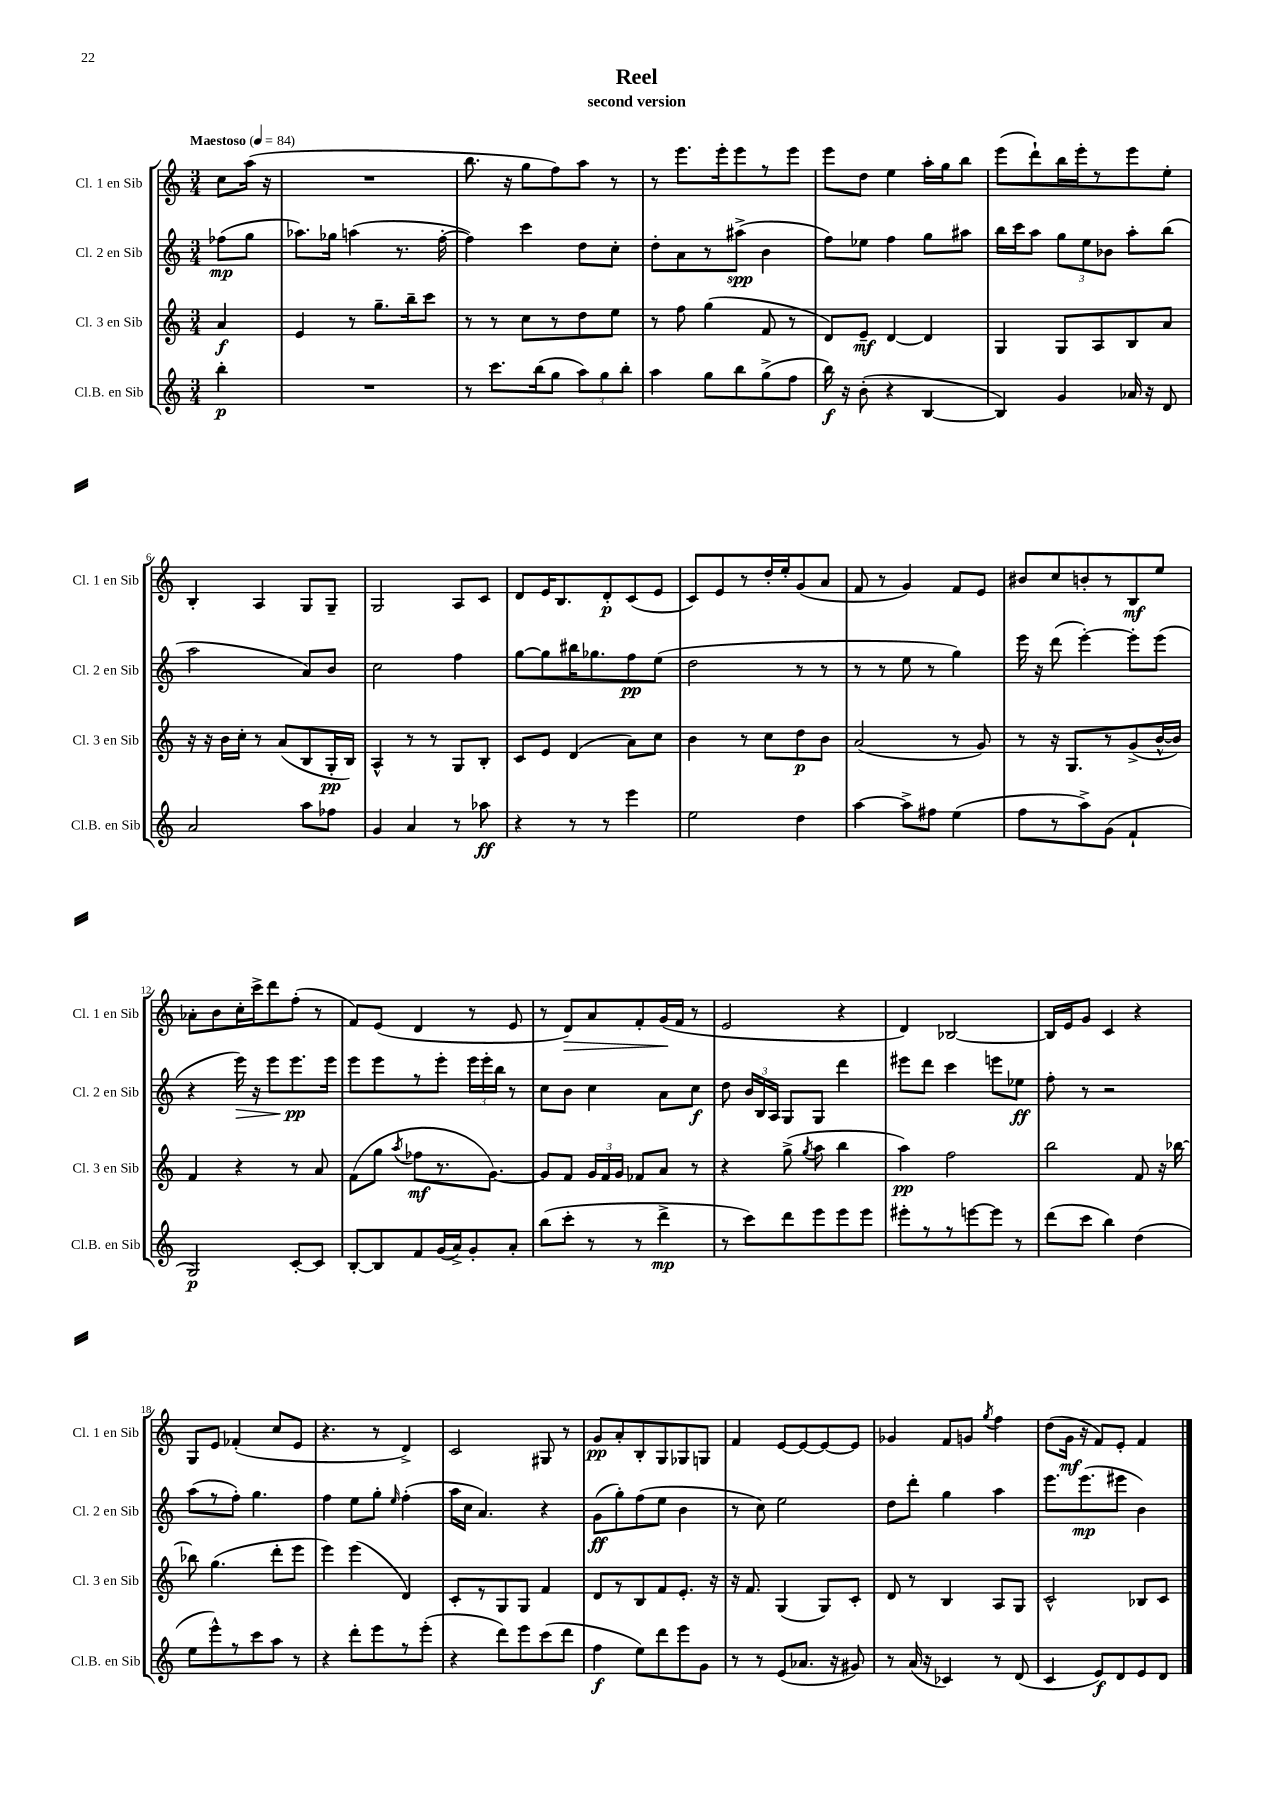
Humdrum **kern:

**kern	**dynam	**kern	**dynam	**kern	**dynam	**kern	**dynam
*part4	*part4	*part3	*part3	*part2	*part2	*part1	*part1
*staff4	*staff4	*staff3	*staff3	*staff2	*staff2	*staff1	*staff1
*I"Cl.B. en Sib	*	*I"Cl. 3 en Sib	*	*I"Cl. 2 en Sib	*	*I"Cl. 1 en Sib	*
*I'Cl.B. en Sib	*	*I'Cl. 3 en Sib	*	*I'Cl. 2 en Sib	*	*I'Cl. 1 en Sib	*
*clefG2	*	*clefG2	*	*clefG2	*	*clefG2	*
*k[]	*	*k[]	*	*k[]	*	*k[]	*
*M3/4	*	*M3/4	*	*M3/4	*	*M3/4	*
*MM84	*	*MM84	*	*MM84	*	*MM84	*
=	=	=	=	=	=	=	=
!	!	!	!	!	!	!LO:TX:a:B:t=Maestoso	!
4bb'\	p	4a/	f	(8ff-X\L	mp	8cc\L	.
.	.	.	.	8gg\J	.	(16aa\Jk	.
.	.	.	.	.	.	16r	.
=1	=1	=1	=1	=1	=1	=1	=1
2.r	.	4e/	.	8.aa-X\L)	.	2.r	.
.	.	.	.	16gg-X\Jk	.	.	.
.	.	8r	.	(4aan\	.	.	.
.	.	8.gg~\L	.	.	.	.	.
.	.	.	.	8.r	.	.	.
.	.	16bb~\k	.	.	.	.	.
.	.	8ccc\J	.	.	.	.	.
.	.	.	.	[16ff'\	.	.	.
=2	=2	=2	=2	=2	=2	=2	=2
8r	.	8r	.	4ff\])	.	8.bb\	.
8.ccc\L	.	8r	.	.	.	.	.
.	.	.	.	.	.	16r	.
.	.	8cc\L	.	4ccc\	.	8gg\L	.
(16bb\k	.	.	.	.	.	.	.
8gg\J	.	8r	.	.	.	8ff\)	.
12aa\L)	.	8dd\	.	8dd\L	.	8aa\J	.
12gg\	.	.	.	.	.	.	.
.	.	8ee\J	.	8cc'\J	.	8r	.
12bb'\J	.	.	.	.	.	.	.
=3	=3	=3	=3	=3	=3	=3	=3
4aa\	.	8r	.	8dd'\L	.	8r	.
.	.	8ff\	.	8a\	.	8.eee\L	.
8gg\L	.	(4gg\	.	8r	.	.	.
.	.	.	.	.	.	16eee'\k	.
8bb\	.	.	.	(8aa#X^\J	spp	8eee\	.
(8gg^\	.	8f/	.	4b\	.	8r	.
8ff\J	.	8r	.	.	.	8eee\J	.
=4	=4	=4	=4	=4	=4	=4	=4
16bb\)	f	8d/L)	.	8ff\L)	.	8eee\L	.
16r	.	.	.	.	.	.	.
(8b'\	.	8e~/J	mf	8ee-X\J	.	8dd\J	.
4r	.	[4d/	.	4ff\	.	4ee\	.
[4B/	.	4d/]	.	8gg\L	.	16aa'\LL	.
.	.	.	.	.	.	16gg\J	.
.	.	.	.	8aa#X\J	.	8bb\J	.
=5	=5	=5	=5	=5	=5	=5	=5
4B/])	.	4G/	.	16bb\LL	.	(8eee\L	.
.	.	.	.	16ccc\J	.	.	.
.	.	.	.	8aa\J	.	8ddd`\)	.
4g/	.	8G/L	.	12gg\L	.	16bb\L	.
.	.	.	.	.	.	16eee'\J	.
.	.	.	.	12ee\	.	.	.
.	.	8A/	.	.	.	8r	.
.	.	.	.	12b-X\J	.	.	.
16a-X/	.	8B/	.	8aa'\L	.	8eee\	.
16r	.	.	.	.	.	.	.
8d/	.	8a/J	.	(8bb\J	.	8ee'\J	.
!!LO:LB:g=z
=6	=6	=6	=6	=6	=6	=6	=6
2a/	.	16r	.	2aa\	.	4B'/	.
.	.	16r	.	.	.	.	.
.	.	16b\LL	.	.	.	.	.
.	.	16cc'\JJ	.	.	.	.	.
.	.	8r	.	.	.	4A/	.
.	.	(8a/L	.	.	.	.	.
8aa\L	.	8B/	.	8a/L)	.	8G/L	.
8ff-X\J	.	16G'/L	pp	8b/J	.	8G~/J	.
.	.	16B/JJ)	.	.	.	.	.
=7	=7	=7	=7	=7	=7	=7	=7
4g/	.	4A^^/	.	2cc\	.	2G/	.
4a/	.	8r	.	.	.	.	.
.	.	8r	.	.	.	.	.
8r	.	8G/L	.	4ff\	.	8A/L	.
8aa-X\	ff	8B'/J	.	.	.	8c/J	.
=8	=8	=8	=8	=8	=8	=8	=8
4r	.	8c/L	.	[8gg\L	.	8d/L	.
.	.	8e/J	.	8gg\]	.	16e/K	.
.	.	.	.	.	.	8.B/	.
8r	.	(4d/	.	16bb#X\K	.	.	.
.	.	.	.	8.gg-X\	.	.	.
8r	.	.	.	.	.	8d'/	p
4eee\	.	8a\L)	.	8ff\	pp	(8c/	.
.	.	8cc\J	.	(8ee\J	.	8e/J	.
=9	=9	=9	=9	=9	=9	=9	=9
2ee\	.	4b\	.	2dd\	.	8c/L)	.
.	.	.	.	.	.	8e/	.
.	.	8r	.	.	.	8r	.
.	.	8cc\L	.	.	.	16dd'/L	.
.	.	.	.	.	.	16ee'/J	.
4dd\	.	8dd\	p	8r	.	(8g/	.
.	.	8b\J	.	8r	.	8a/J	.
=10	=10	=10	=10	=10	=10	=10	=10
[4aa\	.	(2a/	.	8r	.	8f/	.
.	.	.	.	8r	.	8r	.
8aa^\L]	.	.	.	8ee\	.	4g/)	.
8ff#X\J	.	.	.	8r	.	.	.
(4ee\	.	8r	.	4gg\)	.	8f/L	.
.	.	8g/)	.	.	.	8e/J	.
=11	=11	=11	=11	=11	=11	=11	=11
8ff\L	.	8r	.	16eee\	.	8b#X/L	.
.	.	.	.	16r	.	.	.
8r	.	16r	.	(8ddd\	.	8cc/	.
.	.	8.G/L	.	.	.	.	.
8aa^\)	.	.	.	[4eee'\)	.	8bn'/	.
(8g\J	.	8r	.	.	.	8r	.
4f`/	.	(8g^/	.	8eee'\L]	.	8B/	mf
.	.	[16b^^/L	.	(8eee\J	.	8ee/J	.
.	.	16b/JJ])	.	.	.	.	.
!!LO:LB:g=z
=12	=12	=12	=12	=12	=12	=12	=12
2G/)	p	4f/	.	4r	.	8a-X'\L	.
.	.	.	.	.	.	8b\	.
!	!	!	!	!	!LO:HP:b	!	!
.	.	4r	.	16eee\)	>	16cc'\L	.
.	.	.	.	16r	.	16ccc^\J	.
.	.	.	.	8eee\L	.	8ddd\	.
[8c'/L	.	8r	.	8.eee\	pp	(8ff'\J	.
8c/J]	.	8a/	.	.	.	8r	.
.	.	.	.	16eee\Jk	]	.	.
=13	=13	=13	=13	=13	=13	=13	=13
[8B'/L	.	(8f\L	.	8eee\L	.	8f/L)	.
8B/]	.	8gg\J	.	8eee\	.	(8e/J	.
.	.	8qaa/	.	.	.	.	.
8f/	.	8ff-X\L	mf	8r	.	4d/	.
(16g/L	.	8.r	.	8eee'\J	.	.	.
16a^/J)	.	.	.	.	.	.	.
8g'/	.	.	.	24eee\LL	.	8r	.
.	.	.	.	24eee'\	.	.	.
.	.	[8.g\J)	.	.	.	.	.
.	.	.	.	24bb\JJ	.	.	.
8a'/J	.	.	.	8r	.	8e/	.
=14	=14	=14	=14	=14	=14	=14	=14
(8bb\L	.	8g/L]	.	8cc\L	.	8r	.
!	!	!	!	!	!	!	!LO:HP:b
8ccc'\J	.	8f/J	.	8b\J	.	8d/L)	>
8r	.	24g/LL	.	4cc\	.	8a/	.
.	.	24f/	.	.	.	.	.
.	.	24g/JJ	.	.	.	.	.
8r	.	8f-X/L	.	.	.	8f'/	.
4ddd^\	mp	8a/J	.	8a\L	.	(16g/L	.
.	.	.	.	.	.	16f/JJ	]
.	.	8r	.	8cc\J	f	8r	.
=15	=15	=15	=15	=15	=15	=15	=15
8r	.	4r	.	8dd\	.	2e/	.
8ccc\L)	.	.	.	24b/LL	.	.	.
.	.	.	.	24B/	.	.	.
.	.	.	.	24A/JJ	.	.	.
8ddd\	.	(8gg^\	.	8G/L	.	.	.
.	.	8qgg/	.	.	.	.	.
8eee\	.	8aa\	.	8G/J	.	.	.
8eee\	.	4bb\	.	4ddd\	.	4r	.
8eee\J	.	.	.	.	.	.	.
=16	=16	=16	=16	=16	=16	=16	=16
8eee#X'\L	.	4aa\)	pp	8eee#X\L	.	4d/)	.
8r	.	.	.	8ddd\J	.	.	.
8r	.	2ff\	.	4ccc\	.	[2B-X/	.
[8eeen\	.	.	.	.	.	.	.
8eee\J]	.	.	.	8eeen\L	.	.	.
8r	.	.	.	8ee-X\J	ff	.	.
=17	=17	=17	=17	=17	=17	=17	=17
(8ddd\L	.	2bb\	.	8ff'\	.	16B-/LL]	.
.	.	.	.	.	.	16e/J	.
8ccc\J	.	.	.	8r	.	8g/J	.
4bb\)	.	.	.	2r	.	4c/	.
(4dd\	.	8f/	.	.	.	4r	.
.	.	16r	.	.	.	.	.
.	.	[16bb-X\	.	.	.	.	.
!!LO:LB:g=z
=18	=18	=18	=18	=18	=18	=18	=18
8ee\L	.	8bb-X\]	.	(8aa\L	.	8G/L	.
8eee^^\)	.	(4.gg\	.	8r	.	8e/J	.
8r	.	.	.	8ff'\J)	.	(4f-X'/	.
8ccc\	.	.	.	4.gg\	.	.	.
8aa\J	.	8ddd'\L	.	.	.	8cc/L	.
8r	.	8eee\J	.	.	.	8e/J	.
=19	=19	=19	=19	=19	=19	=19	=19
4r	.	4eee\)	.	4ff\	.	4.r	.
8ddd'\L	.	(4eee\	.	8ee\L	.	.	.
8eee\	.	.	.	8gg'\J	.	8r	.
.	.	.	.	16qqee/	.	.	.
8r	.	4d/)	.	(4ff'\	.	4d^/)	.
(8eee'\J	.	.	.	.	.	.	.
=20	=20	=20	=20	=20	=20	=20	=20
4r	.	8c'/L	.	16aa\LL	.	2c/	.
.	.	.	.	16cc\JJ	.	.	.
.	.	8r	.	4.a/)	.	.	.
8ddd\L)	.	8G/	.	.	.	.	.
8eee\	.	8G/J	.	.	.	.	.
(8ccc\	.	4f/	.	4r	.	8G#X/	.
8ddd\J	.	.	.	.	.	8r	.
=21	=21	=21	=21	=21	=21	=21	=21
4ff\	f	8d/L	.	(8g\L	ff	8g/L	pp
.	.	8r	.	8gg'\)	.	8a'/	.
8ee\L)	.	8B/	.	(8ff\	.	8B'/	.
8ddd\	.	8f/	.	8ee\J	.	8G/	.
8eee\	.	8.e'/J	.	4b\	.	8G-X/	.
8g\J	.	.	.	.	.	8Gn/J	.
.	.	16r	.	.	.	.	.
=22	=22	=22	=22	=22	=22	=22	=22
8r	.	16r	.	8r	.	4f/	.
.	.	8.f/	.	.	.	.	.
8r	.	.	.	8cc\)	.	.	.
(8e/L	.	(4G/	.	2ee\	.	[8e/L	.
8.a-X/J	.	.	.	.	.	8e/_	.
.	.	8G/L)	.	.	.	8e/_	.
16r	.	.	.	.	.	.	.
8g#X/)	.	8c'/J	.	.	.	8e/J]	.
=23	=23	=23	=23	=23	=23	=23	=23
8r	.	8d/	.	8dd\L	.	4g-X/	.
(16a/	.	8r	.	8ddd'\J	.	.	.
16r	.	.	.	.	.	.	.
4c-X/)	.	4B/	.	4gg\	.	8f/L	.
.	.	.	.	.	.	8gn/J	.
.	.	.	.	.	.	8qgg/	.
8r	.	8A/L	.	4aa\	.	4ff\	.
(8d/	.	8G/J	.	.	.	.	.
=24	=24	=24	=24	=24	=24	=24	=24
4c/	.	2c^^/	.	8.eee\L	.	(8dd\L	.
.	.	.	.	.	.	16g\Jk	mf
.	.	.	.	(8.eee\	mp	16r	.
8e/L)	f	.	.	.	.	8f/L)	.
8d/	.	.	.	8eee#X\J	.	8e'/J	.
8e/	.	8B-X/L	.	4b\)	.	4f/	.
8d/J	.	8c/J	.	.	.	.	.
==	==	==	==	==	==	==	==
*-	*-	*-	*-	*-	*-	*-	*-
